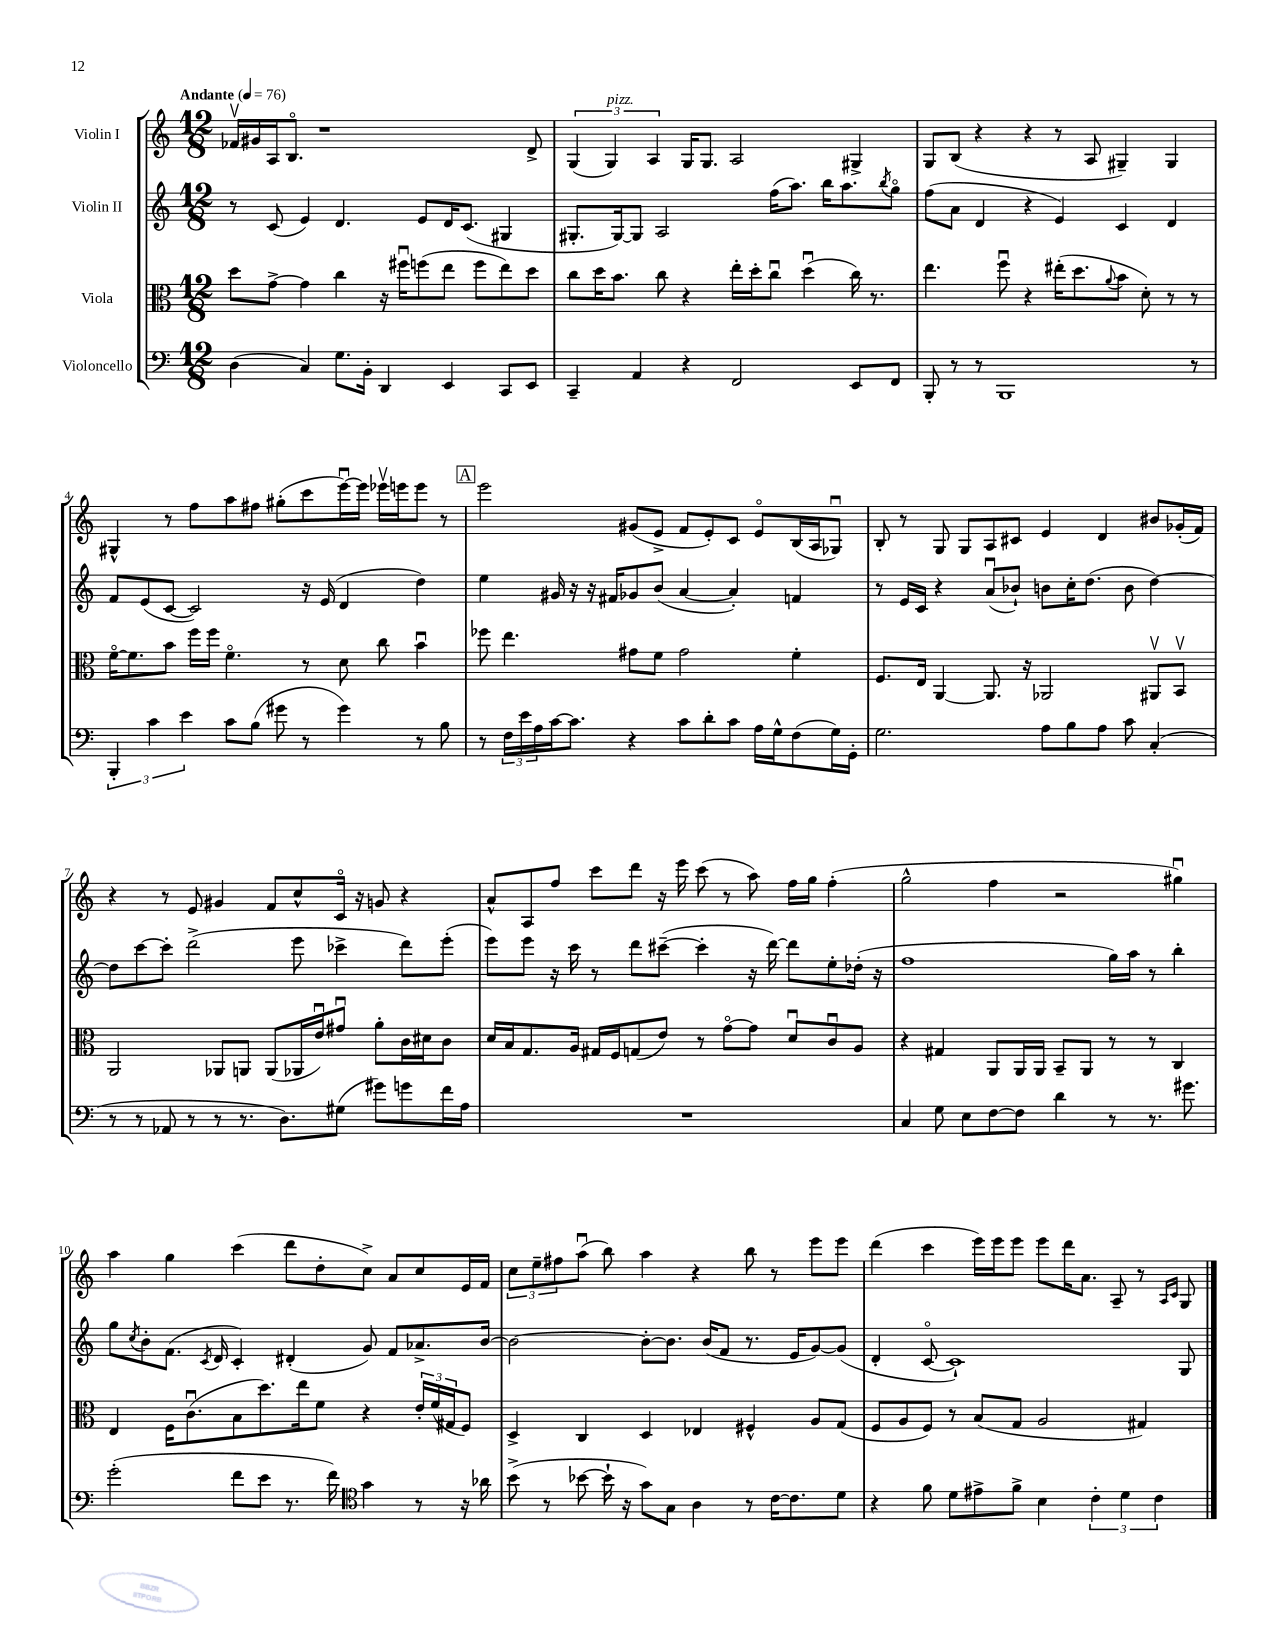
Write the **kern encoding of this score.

**kern	**kern	**kern	**kern
*staff4	*staff3	*staff2	*staff1
*clefF4	*clefC3	*clefG2	*clefG2
*k[]	*k[]	*k[]	*k[]
*M12/8	*M12/8	*M12/8	*M12/8
*MM76	*MM76	*MM76	*MM76
(4D	8dd	8r	16f-v
.	.	.	16g#
.	[8g^	(8c	16A
.	.	.	8.Bo
4C)	4g]	4e)	.
.	.	.	1r
8.G	4cc	4.d	.
16BB'	.	.	.
4DD	16r	.	.
.	16ff#u	.	.
.	(8ff	8e	.
4EE	8ee	16d	.
.	.	(8.c	.
.	8ff	.	.
8CC	8ee)	4G#	.
8EE	8dd	.	8d^
=	=	=	=
4CC~	8cc	8.G#'	(6G
.	16dd	.	.
.	.	.	6G)
.	8.b	[16G#)	.
4AA	.	8G#]	.
.	.	.	6A
.	8cc	2A	.
4r	4r	.	16G
.	.	.	8.G
2FF	16ee'	.	2A
.	16dd'	.	.
.	8ccu	(16ff	.
.	.	8.aa)	.
.	(4ddu	.	.
.	.	16bb	.
.	.	8.aa	.
8EE	16cc)	.	4G#^
.	8.r	.	.
.	.	8qbb	.
8FF	.	8ggo	.
=	=	=	=
8BBB'	4.ee	(8ff	8G
8r	.	8a	(8B
8r	.	4d	4r
1BBB	8ffu	.	.
.	4r	4r	4r
.	(16ee#'	4e)	8r
.	8.dd	.	.
.	.	.	8A
.	8qqa	.	.
.	8b	4c	4G#~)
.	8d')	.	.
.	8r	4d	4G#
8r	8r	.	.
=	=	=	=
6BBB'	[16fo	8f	4G#^^
.	8.f]	.	.
.	.	(8e	.
6c	.	.	.
.	8b	[8c	8r
6e	.	.	.
.	16ff	2c])	8ff
.	16ff	.	.
8c	4.fo	.	8aa
(8B	.	.	8ff#
8g#	.	.	(8gg#'
8r	8r	16r	8ccc
.	.	(16e	.
4g#)	8d	4d	[16eeeu)
.	.	.	16eee]
.	8cc	.	16eee-v
.	.	.	16eee
8r	4bu	4dd)	8eee
8B	.	.	8r
=	=	=	=
8r	8ff-	4ee	2eee
24F	4.ee	.	.
24e	.	.	.
24A	.	.	.
[16c	.	16g#	.
8.c]	.	16r	.
.	.	16r	.
.	.	16f#	.
4r	8g#	8g-	(8g#
.	8f	(8b	8e^
8c	2g#	[4a	8f
8d'	.	.	8e')
8c	.	4a'])	8c
16A	.	.	8eo
16G^^	.	.	.
(8F	4f'	4f	(16B
.	.	.	16A
16G)	.	.	8G-u)
16GG'	.	.	.
=	=	=	=
2.G	8.F	8r	8B'
.	.	16e	8r
.	16E	16c	.
.	[4AA	4r	8G
.	.	.	8G
.	8.AA]	(8au	8A
.	.	8b-`)	8c#
.	16r	.	.
8A	2AA-	8b	4e
8B	.	16cc'	.
.	.	(8.dd	.
8A	.	.	4d
8c	.	8b	.
(4C'	8AA#v	[4dd)	8b#
.	8BBv	.	(16g-'
.	.	.	16f)
=	=	=	=
8r	2AA	8dd]	4r
8r	.	[8ccc	.
8AA-	.	8ccc']	8r
8r	.	(2ddd^	8e
8r	8AA-	.	4g#
8.r	8AA	.	.
.	(8AA	.	8f
8.D)	.	.	.
.	16AA-	8eee	8cc^^
.	16eu)	.	.
(8G#	8g#u	4ccc-^	16co
.	.	.	16r
8g#)	8a'	.	8g
8g	16c	8ddd)	4r
.	16d#	.	.
16f	8c	(8eee'	.
16A	.	.	.
=	=	=	=
1.r	16d	8eee)	8a^^
.	16B	.	.
.	8.G	8eee	8A
.	.	16r	8ff
.	16A	16ccc	.
.	16G#	8r	8ccc
.	16F	.	.
.	(8G	8ddd	8ddd
.	8e)	([8ccc#~	16r
.	.	.	16eee
.	8r	4ccc#']	(8ccc
.	[8go	.	8r
.	8g]	16r	8aa)
.	.	[16ddd)	.
.	8du	8ddd]	16ff
.	.	.	16gg
.	8cu	8ee'	(4ff'
.	8A	(16dd-'	.
.	.	16r	.
=	=	=	=
4C	4r	1ff	2gg^^
8G	4G#	.	.
8E	.	.	.
[8F	8AA	.	4ff
8F]	16AA	.	.
.	16AA	.	.
4d	8BB~	.	2r
.	8AA	.	.
8r	8r	16gg)	.
.	.	16aa	.
8.r	8r	8r	.
.	4C	4bb'	4gg#u)
8.g#	.	.	.
=	=	=	=
(2g'	4E	8gg	4aa
.	.	8qcc	.
.	.	8b'	.
.	16F	(8.f	4gg
.	(8.cu	.	.
.	.	8qc	.
.	.	16d	.
8f	8B	4c')	(4ccc
8e	8.dd)	.	.
8.r	.	(4d#'	8ddd
.	16ee	.	.
.	8f	.	8dd'
16f)	.	.	.
*clefC4	*	*	*
4g	4r	8g)	8cc^)
.	.	8f	8a
8r	24e'	8.a-^	8cc
.	(24f	.	.
.	24G#	.	.
16r	8F)	.	16e
16a-	.	[16b	16f
=	=	=	=
(8b^	4D^	2b_	12cc
.	.	.	12ee~
8r	.	.	.
.	.	.	12ff#
[8b-	4C	.	(8aau
16b-`]	.	.	8bb)
16r	.	.	.
8g)	4D	8b'_	4aa
8G	.	8.b]	.
4A	4E-	.	4r
.	.	(16b	.
.	.	8f	.
8r	4F#^^	8.r	8bb
[16c	.	.	8r
8.c]	.	16e	.
.	8A	[8g)	8eee
8d	(8G	(8g]	8eee
=	=	=	=
4r	8F	4d'	(4ddd
.	8A	.	.
8f	8F)	[8co	4ccc
8d	8r	1c`])	.
8e#^	(8B	.	16eee)
.	.	.	16eee
8f^	8G	.	8eee
4B	2A	.	8eee
.	.	.	16ddd
.	.	.	8.a
6c'	.	.	.
.	.	.	8A~
6d	.	.	.
.	4G#)	.	8r
6c	.	.	.
.	.	.	16qqA
.	.	.	16qqc
.	.	8G	8G
==	==	==	==
*-	*-	*-	*-
